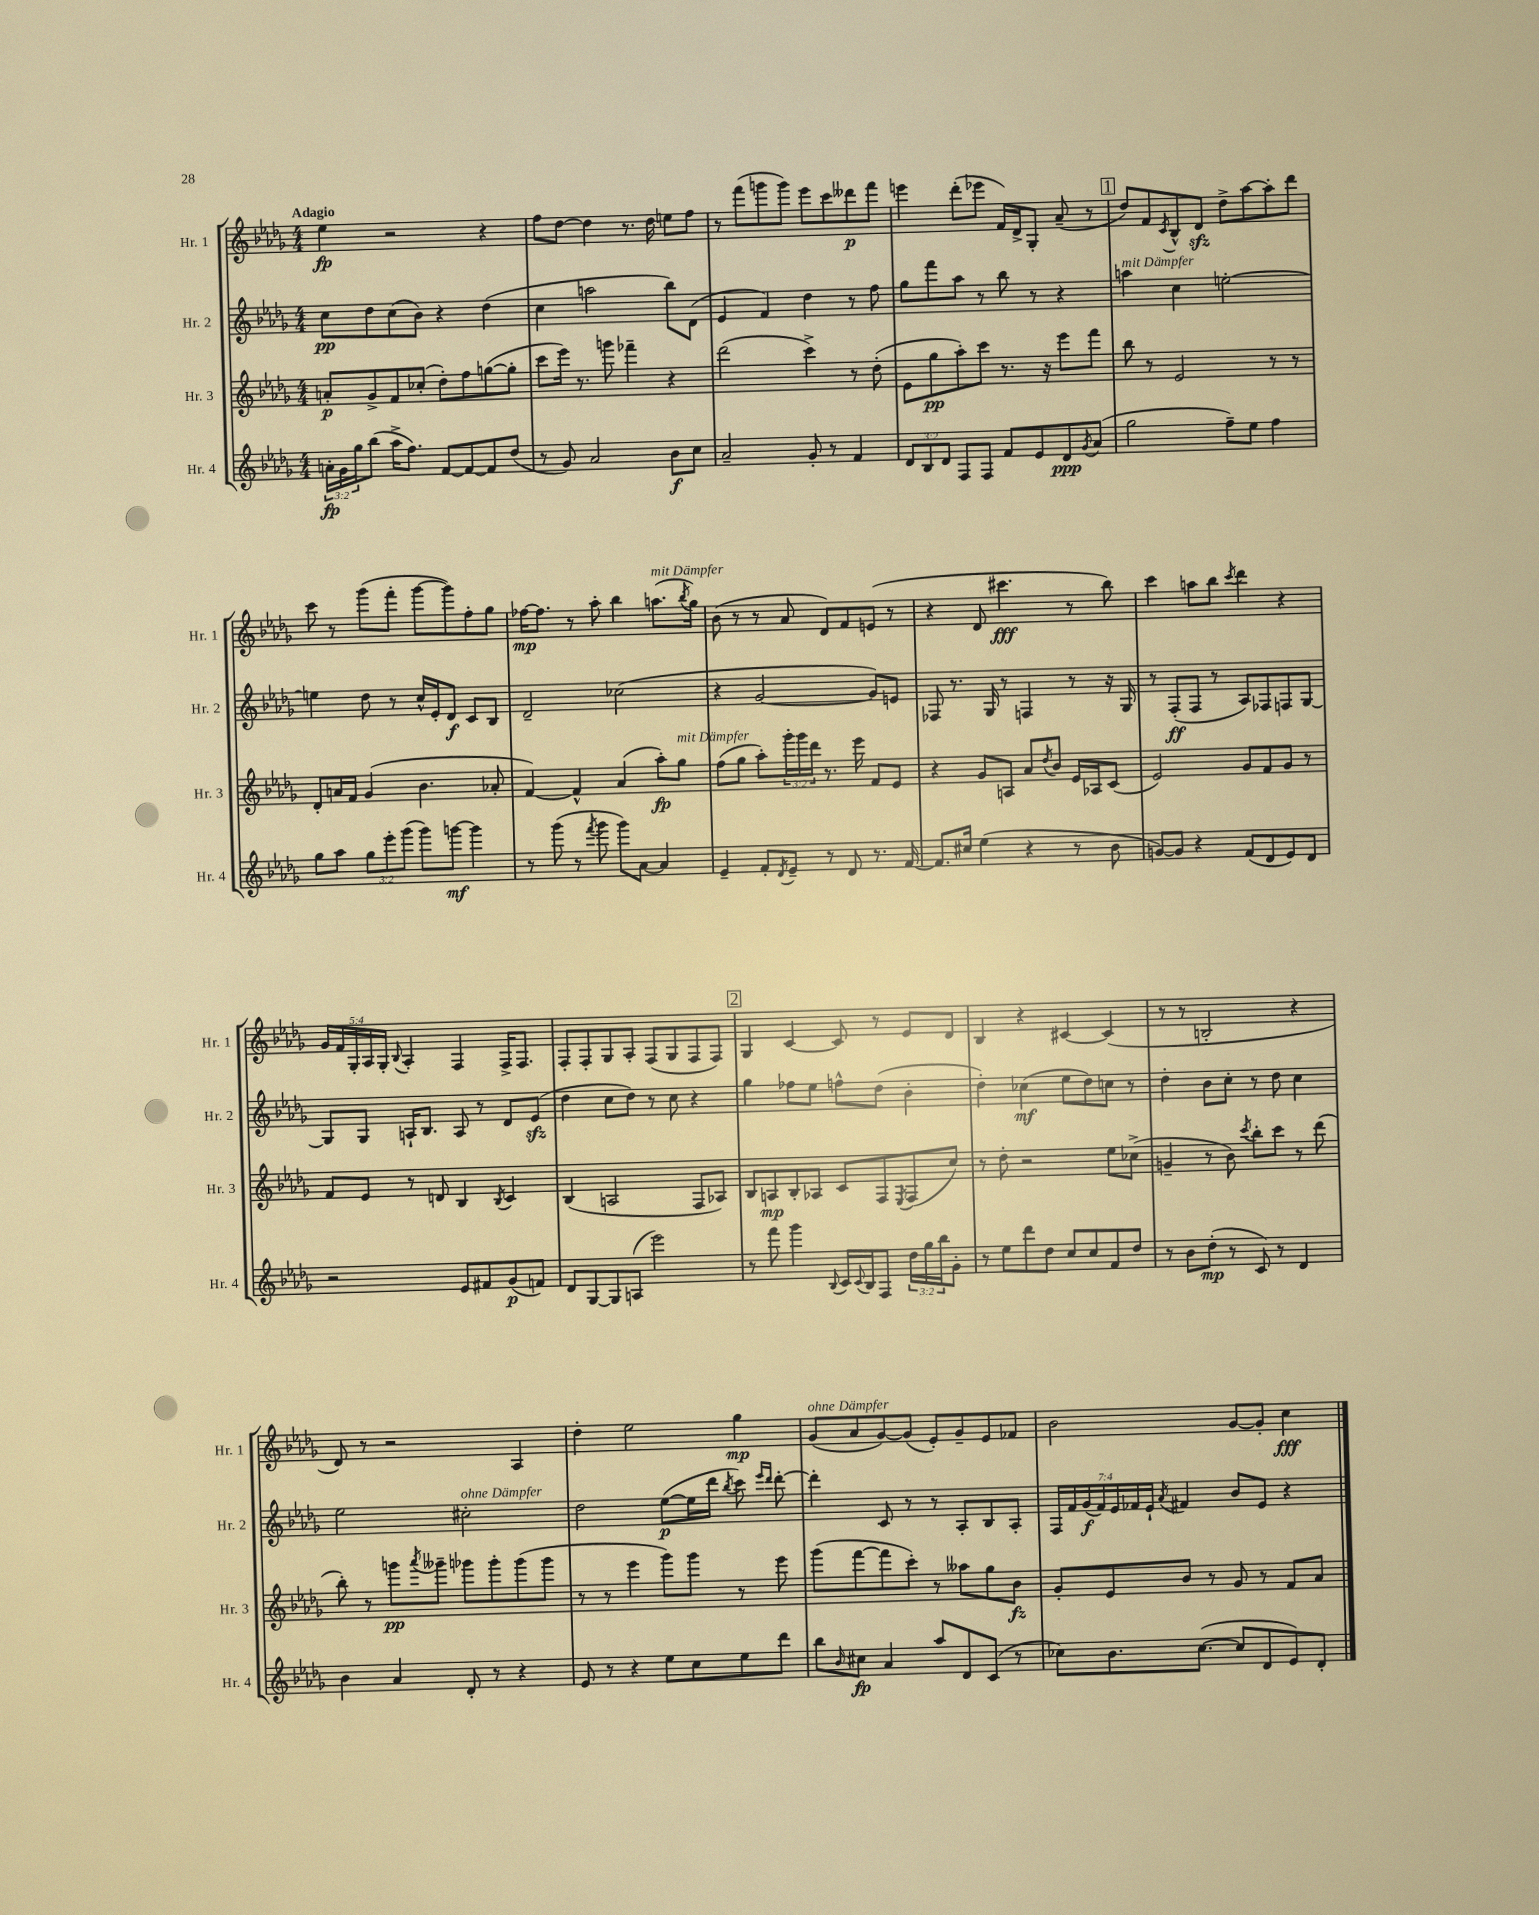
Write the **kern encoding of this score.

**kern	**kern	**kern	**kern
*staff4	*staff3	*staff2	*staff1
*clefG2	*clefG2	*clefG2	*clefG2
*k[b-e-a-d-g-]	*k[b-e-a-d-g-]	*k[b-e-a-d-g-]	*k[b-e-a-d-g-]
*M4/4	*M4/4	*M4/4	*M4/4
24a'	8a'	8cc	4ee-
24g-	.	.	.
24gg-	.	.	.
(8bb-	8g-^	8dd-	.
16aa-^	8f	(8cc	2r
8.ff)	.	.	.
.	(8cc-'	8b-)	.
[8f	8dd-')	4r	.
8f_	8ff	.	.
8f]	([8gg	(4dd-	4r
(8dd-	8gg']	.	.
=	=	=	=
8r	8ccc	4cc	8ff
8g-)	16eee-)	.	[8dd-
.	8.r	.	.
2a-	.	2aa	4dd-]
.	8ggg	.	.
.	4fff-~	.	8.r
.	.	.	16dd-
8b-	4r	8bb-)	8ee
8cc	.	(8d-	8ff
=	=	=	=
2a-~	(2ddd-	4e-	8r
.	.	.	(8fff
.	.	4f)	8ggg
.	.	.	8ggg)
8g-'	4ccc^)	4dd-	8eee-
8r	.	.	8ccc
4f	8r	8r	8ddd--
.	(8dd-'	8ff	8fff
=	=	=	=
12d-	8e-	8gg-	4eee
12B-	.	.	.
.	8gg-	8fff	.
12d-	.	.	.
8F	8aa-')	8aa-	(8ddd-'
8F	8ccc	8r	8eee-
8f	8.r	8bb-	16f)
.	.	.	16d-^
8e-	.	8r	8G-'
.	16r	.	.
8d-	8eee-	4r	(8a-~
8qg-	.	.	.
(8a-	8fff	.	8r
=	=	=	=
2gg-	8bb-	4aa	8dd-)
.	8r	.	8f
.	.	.	8qc
.	2e-	4cc	8B-^^
.	.	.	8d-
8ff~)	.	[2ee'	8dd-^
8ee-	.	.	[8aa-
4ff	8r	.	8aa-']
.	8r	.	8ddd-
=	=	=	=
8gg-	8d-'	4ee]	8ccc
8aa-	16a	.	8r
.	16f	.	.
12gg-	(4g-	8dd-	(8ggg-
12eee-'	.	.	.
.	.	8r	8fff'
(12ggg-	.	.	.
8ggg-)	4.b-	16cc^^	[8ggg-
.	.	16e-'	.
[8ggg	.	8d-	8ggg-])
4ggg]	.	8c	8ff'
.	8a-'	8B-	8gg-
=	=	=	=
8r	[4f)	2d-~	[16ff-
.	.	.	8.ff-]
(8ggg-	.	.	.
8r	4f^^]	.	8r
8qfff	.	.	.
8ggg-	.	.	8aa-'
8ggg-)	(4a-	(2cc-	4bb-
[8a-	.	.	.
4a-]	8aa-')	.	(8.aa
.	8gg-	.	.
.	.	.	8qbb-
.	.	.	16gg-)
=	=	=	=
4e-~	(8ff	4r	(8b-
.	8gg-	.	8r
8f'	8aa-')	[2g-	8r
8qd-	.	.	.
8e-~	24ggg-'	.	8a-
.	24ggg-	.	.
.	24ddd-	.	.
8r	8.r	.	8d-)
8d-	.	.	8f
.	16eee-	.	.
8.r	8f	8g-])	(8e
.	8e-	8e	8r
[16f	.	.	.
=	=	=	=
8.f]	4r	8F-	4r
.	.	8.r	.
16cc#	.	.	.
(4ee-	8g-	.	8d-
.	.	16G-	.
.	8A	8r	4.ccc#
4r	8a-	4F	.
.	8qdd-	.	.
.	8b-	.	.
8r	16e-	8r	8r
.	16A-	.	.
8b-	(8c	16r	8bb-)
.	.	16G-	.
=	=	=	=
[8g)	2e-)	8r	4ccc
8g]	.	(8F'	.
4r	.	8F	8aa
.	.	8r	8bb-
.	.	.	8qccc
(8f	8g-	8A-)	4ddd-
8d-	8f	8F-	.
8e-)	8g-	8F	4r
8d-	8r	[8G-	.
=	=	=	=
2r	8f	8G-]	20g-
.	.	.	20f
.	.	.	20G-'
.	8e-	8G-	.
.	.	.	20A-
.	.	.	20G-'
.	.	.	8qqB-
.	8r	16A`	4A-'
.	.	8.B-	.
.	8d	.	.
8e-	4B-	8A	4F
8f#	.	8r	.
.	8qB-	.	.
(8g-	4c	8d-	16F^
.	.	.	8.F
8f)	.	(8e-	.
=	=	=	=
8d-	(4B-	4dd-	8F'
[8G-	.	.	8F'
8G-]	2A	8cc	8G-
(8A	.	8dd-)	8A-'
2eee-)	.	8r	(8F
.	.	8cc	8G-
.	8F	4r	8F
.	8A-)	.	8F)
=	=	=	=
8r	8B-	4gg-	4G-
8fff	8A	.	.
4ggg-	8B-'	8ff-	[4c
.	8A-	8ee-	.
8qqB-	.	.	.
16c	8c	8ff^^	8c]
8qqc	.	.	.
16B-	.	.	.
8F	8F	(8dd-	8r
.	8qE-	.	.
24dd-	(8F	4b-'	8e-
24gg-	.	.	.
24bb-	.	.	.
8g-'	8cc)	.	8d-
=	=	=	=
8r	8r	4dd-')	4B-
8ee-	8dd-'	.	.
8ddd-	2r	(4cc-	4r
8dd-	.	.	.
8cc	.	8ee-	[4c#
8cc	.	8dd-)	.
8f	8ee-	8cc	(4c#]
8dd-	(8cc-^	8r	.
=	=	=	=
8r	4g~	4dd-'	8r
8b-	.	.	8r
(8dd-'	8r	8b-	2B'
8r	8b-)	8cc'	.
.	8qccc	.	.
8c)	8bb-'	8r	.
8r	8ccc	8dd-	.
4d-	8r	4cc	4r
.	(8ddd-	.	.
=	=	=	=
4b-	8bb-')	2ee-	8d-)
.	8r	.	8r
4a-	8ggg	.	2r
.	8qaaa-	.	.
.	8ggg--~	.	.
8d-'	8ggg-	2cc#'	.
8r	8ggg-'	.	.
4r	(8ggg-	.	4A-
.	8ggg-	.	.
=	=	=	=
8e-	8r	2dd-	4dd-'
8r	8r	.	.
4r	4eee-	.	2ee-
8ee-	8ggg-)	([8ee-	.
8cc	8ggg-	16ee-]	.
.	.	16ddd-	.
.	.	8qbb-	.
8ee-	8r	8ccc)	4gg-
.	.	16qqeee-	.
.	.	16qqddd-	.
8ddd-	8eee-	[8ddd-'	.
=	=	=	=
8bb-	(8ggg-	4ddd-']	(8g-
16qqb-	.	.	.
8cc#	[8fff	.	8a-
4a-	8fff]	8c	[8g-)
.	8ccc')	8r	(8g-]
8aa-	8r	8r	8e-')
8d-	8aa--	8A-'	8g-~
(8c	8gg-	8B-	8e-
8r	8b-	8A-'	8f-
=	=	=	=
8cc-)	8g-'	28F	2b-
.	.	28f	.
.	.	(28g-	.
.	.	28f)	.
8.b-	8e-	.	.
.	.	28e-	.
.	.	28f-	.
.	.	28e-`	.
.	.	8qa-	.
.	8b-	4f#	.
([8.cc-	.	.	.
.	8r	.	.
8cc-]	8g-	8b-	[8g-
8d-	8r	8e-	8g-']
8e-)	8f	4r	4cc
8d-'	8a-	.	.
==	==	==	==
*-	*-	*-	*-
